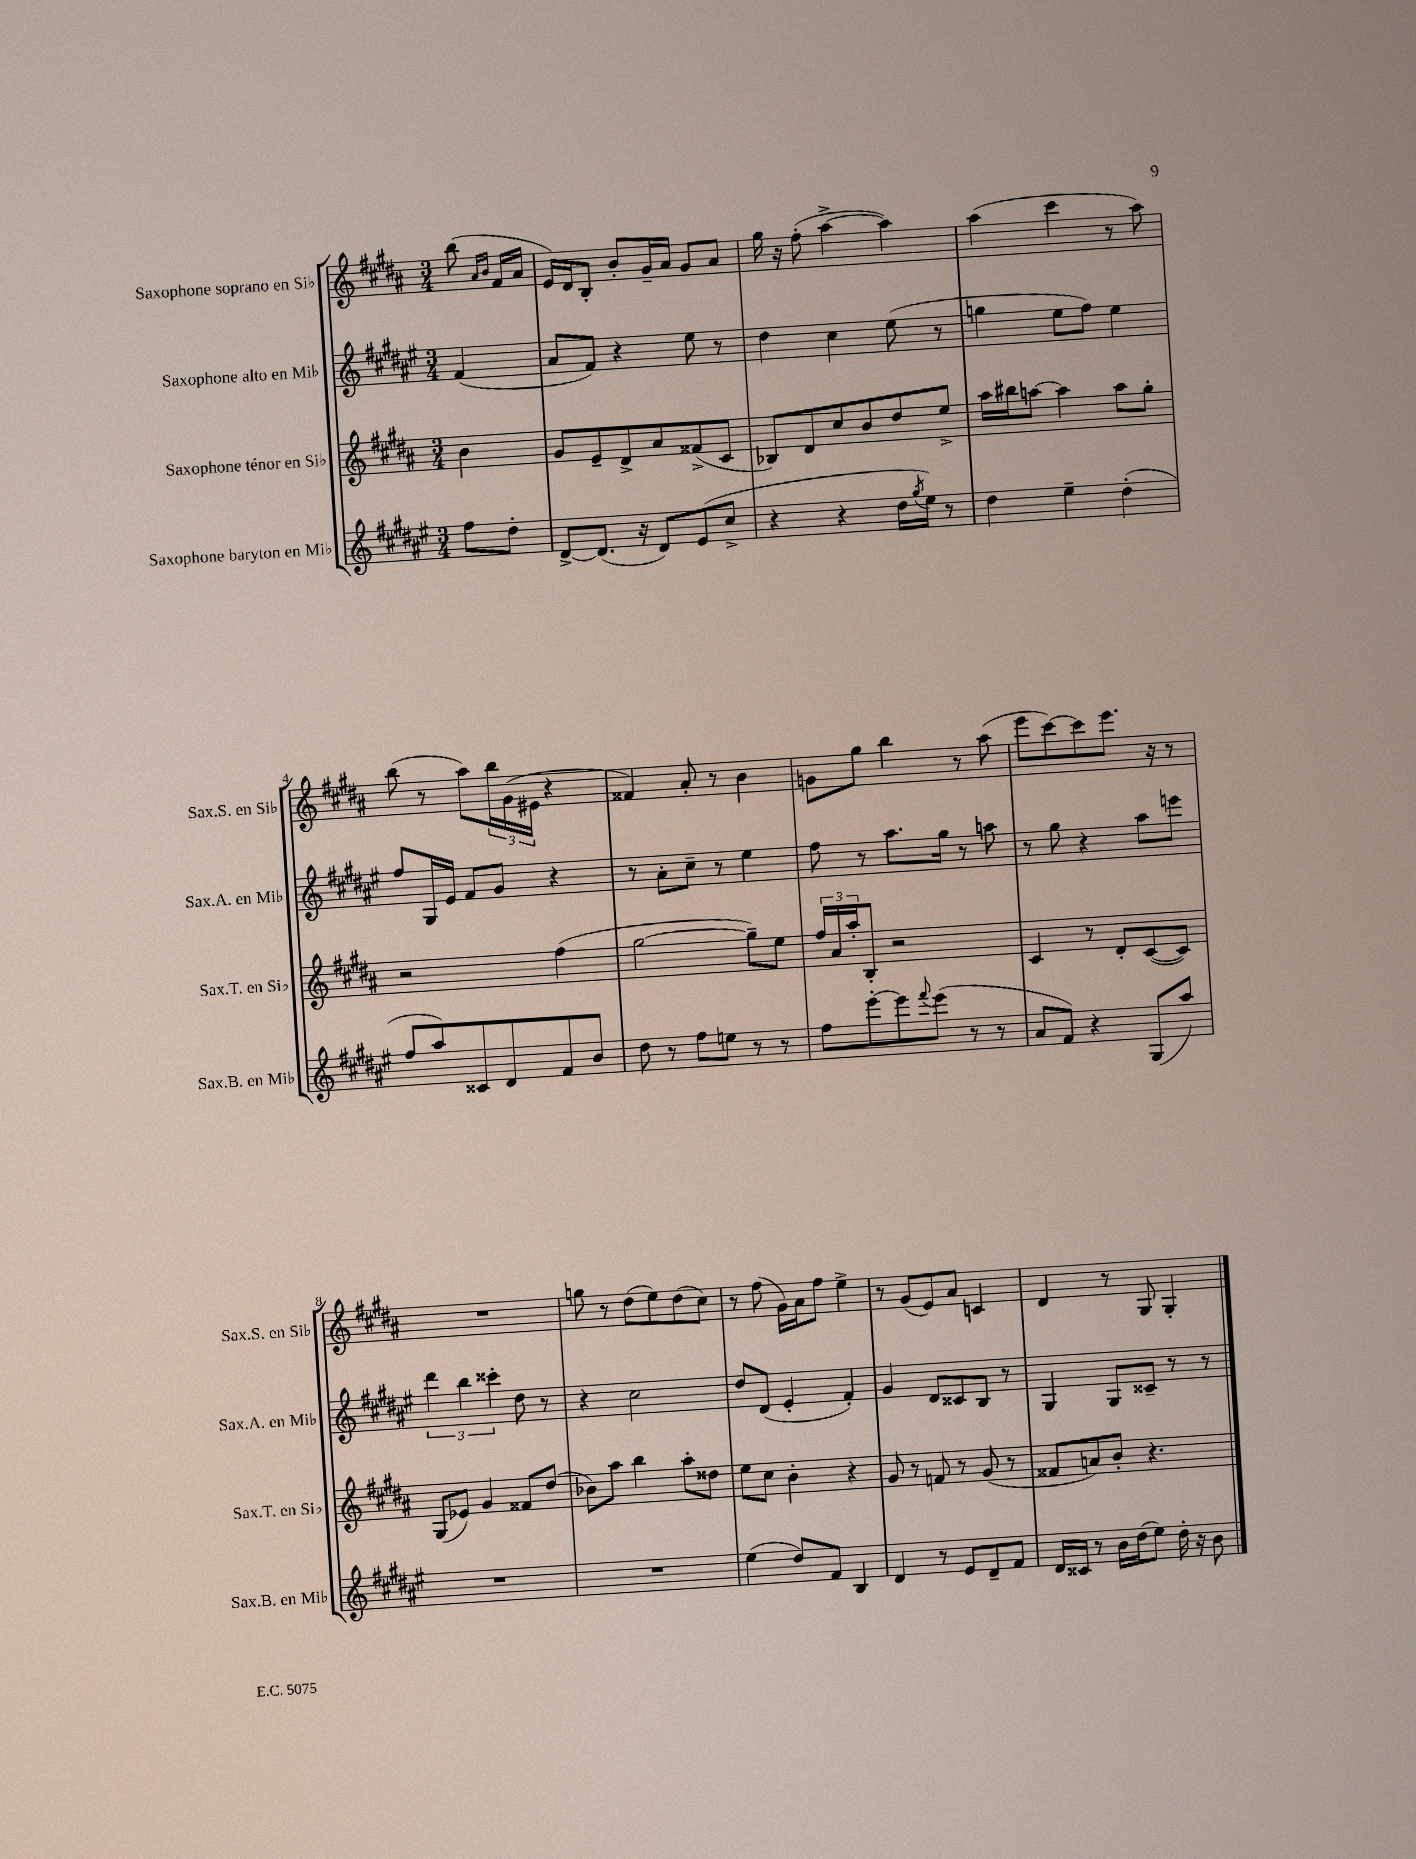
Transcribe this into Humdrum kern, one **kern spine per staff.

**kern	**kern	**kern	**kern
*staff4	*staff3	*staff2	*staff1
*clefG2	*clefG2	*clefG2	*clefG2
*k[f#c#g#d#a#e#]	*k[f#c#g#d#a#]	*k[f#c#g#d#a#e#]	*k[f#c#g#d#a#]
*M3/4	*M3/4	*M3/4	*M3/4
8ff#	4b	(4f#	(8bb
.	.	.	16qqa#
.	.	.	16qqb
8dd#'	.	.	16f#
.	.	.	16a#
=	=	=	=
[8d#^	8g#	8a#	16e)
.	.	.	16d#
(8.d#]	8e~	8f#)	8B'
.	8d#^	4r	8b'
16r	.	.	.
8d#)	8a#	.	16g#~
.	.	.	16a#
(8e#	(8f##^	8ee#	8g#
8cc#^	8c#	8r	8a#
=	=	=	=
4r	8B-)	4dd#	16gg#
.	.	.	16r
.	8d#	.	(8ff#'
4r	8cc#	4cc#	[4aa#^
.	8b	.	.
16dd#	8dd#	(8ee#	4aa#])
8qgg#	.	.	.
16ee#)	.	.	.
8r	8ee^	8r	.
=	=	=	=
4dd#	16aa#	4gg	(4aa#
.	16bb#	.	.
.	[8aa	.	.
4ee#~	4aa]	8ee#	4ccc#
.	.	8ff#)	.
(4dd#'	8aa	4ee#	8r
.	8gg#'	.	8aa#)
=	=	=	=
8ff#	2r	8ff#	(8bb
8aa#)	.	16G#	8r
.	.	16e#	.
8c##	.	8f#	8aa#)
8d#	.	8g#	24bb
.	.	.	(24g#
.	.	.	24e#
8f#	(4ff#	4r	4r
8b	.	.	.
=	=	=	=
8dd#	[2gg#	8r	4f##)
8r	.	8a#'	.
8ff#	.	8cc#~	8a#'
8ee	.	8r	8r
8r	8gg#~])	4ee#	4b
8r	8ee	.	.
=	=	=	=
8ff#	24ff#	8ff#	8g
.	24a#	.	.
.	24aa#'	.	.
[8eee#'	8B'	8r	8gg#
8eee#]	2r	8.aa#	4bb
8qqfff#	.	.	.
(8eee#	.	.	.
.	.	16gg#	.
8r	.	8r	8r
8r	.	8aa	(8aa#
=	=	=	=
8a#	4c#	8r	8eee
8f#)	.	8gg#	[8ccc#)
4r	8r	4r	8ccc#]
.	8d#'	.	8.eee
(8G#	([8c#	8aa#	.
.	.	.	16r
8aa#)	8c#])	8eee	8r
=	=	=	=
2.r	(8G#	6ddd#	2.r
.	8e-)	.	.
.	.	6bb	.
.	4g#	.	.
.	.	6ccc##'	.
.	8f##	8dd#	.
.	(8dd#	8r	.
=	=	=	=
2.r	8b-)	4r	8gg
.	8aa#	.	8r
.	4bb	2cc#	(8dd#
.	.	.	8ee)
.	8aa#'	.	(8dd#
.	8dd##	.	8cc#)
=	=	=	=
(4ee#	8ee	8dd#	8r
.	8cc#	(8d#	(8ff#
8dd#)	4b'	4e#'	16g#)
.	.	.	16a#
8f#	.	.	8ff#
4B	4r	4f#')	4ee^
=	=	=	=
4d#	8g#	4g#	8r
.	8r	.	(8g#
8r	8f	8d#	8e)
8e#	8r	8c##	8a#
8d#~	(8g#	8B	4c
8f#	8r	8r	.
=	=	=	=
16d#	8f##	4G#	4d#
16c##	.	.	.
8r	8a)	.	.
16b	8b'	8G#	8r
(16dd#	.	.	.
8ee#)	4.r	8c##~	8G#
16dd#'	.	8r	4G#'
16r	.	.	.
8b	.	8r	.
==	==	==	==
*-	*-	*-	*-
